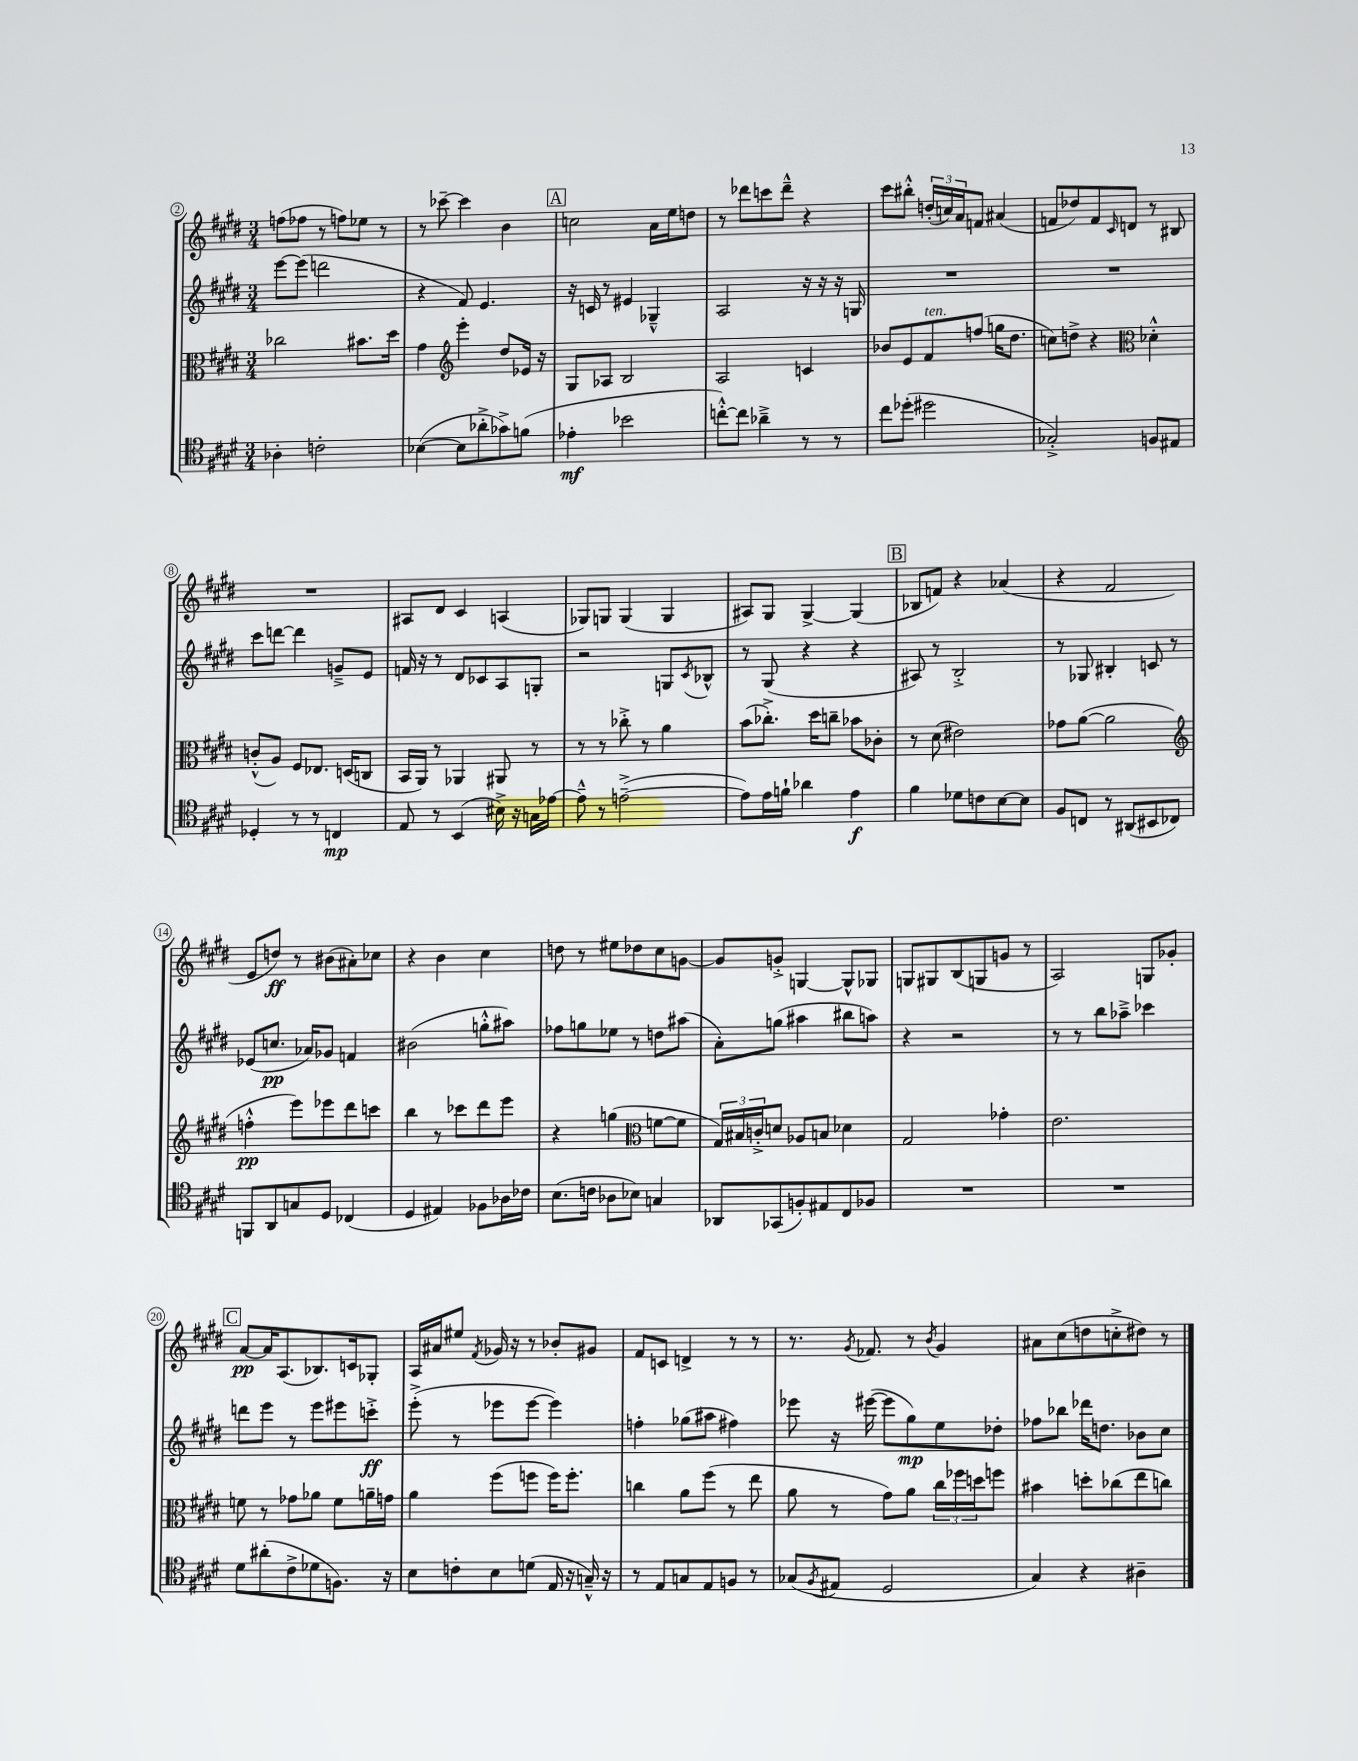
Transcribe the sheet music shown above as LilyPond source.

<<
\new StaffGroup <<
\new Staff = "s0" {
    \clef treble \key e \major \numericTimeSignature \time 3/4
    f''8( fes''8 r8 f''8) ees''8 r8 |
    r8 ces'''8~-- ces'''4 b'4 |
    \mark \markup { \box "A" } c''2 a'16 e''16 d''8 |
    r8 des'''8 c'''8 des'''8---^ r4 |
    cis'''8 bis''8-.-^ \tuplet 3/2 { d''16-.( c''16) a'16 } f'8 ais'4( |
    f'8 des''8) f'8 \grace { cis'16 } d'8 r8 bis8 |
    R2. |
    ais8 dis'8 cis'4 a4( |
    ges8) g8 g4( g4 |
    ais8) gis8 gis4~-> gis4( |
    \mark \markup { \box "B" } bes8 f'8) r4 aes'4( |
    r4 fis'2 |
    e'8 d''8\ff) r8 bis'8( ais'8-.) ces''8 |
    r4 b'4 cis''4 |
    d''8 r8 eis''8 des''8 cis''8 g'8~ |
    g'8 g'8-.-> g4~ g8-^ ges8 |
    g8 gis8 b8( g8 g'8 r8 |
    a2) g8 ges'8-. |
    \mark \markup { \box "C" } a'8~\pp a'16 a8.( bes8.) c'16 ges8-. |
    a16 ais'16 eis''8 \acciaccatura { fis'8 } ges'16 r16 r8 bes'8-. gis'8 |
    fis'8 c'8 d'4-> r8 r8 |
    r8. \acciaccatura { gis'8 } fes'8. r8 \acciaccatura { b'8 } gis'4 |
    ais'8 cis''8( d''8 c''8-.-> dis''8) r8 \bar "|." |
}
\new Staff = "s1" {
    \clef treble \key e \major \numericTimeSignature \time 3/4
    e'''8~ e'''8( d'''2 |
    r4 fis'8) e'4. |
    \mark \markup { \box "A" } r16 c'16 r8 eis'4 ges4---^ |
    a2 r16 r16 r16 g16 |
    R2. |
    R2. |
    cis'''8 d'''8~ d'''4 g'8---> e'8 |
    f'16 r16 r8 dis'8 ces'8 a8 g8-. |
    r2 g8 \acciaccatura { cis'8 } bes8-^ |
    r8 gis8( r4 r4 |
    \mark \markup { \box "B" } ais8) r8 b2-.-> |
    r8 ges8 bis4-. c'8 r8 |
    ees'8( c''8.\pp aes'16) ges'8 f'4 |
    bis'2( g''8-.-^ ais''8) |
    fes''8 g''8 ees''8 r8 d''8 ais''8( |
    a'8-.) g''8( ais''4 bis''8 a''8) |
    r4 r2 |
    r8 r8 b''8 aes''8---> ces'''4 |
    \mark \markup { \box "C" } d'''8 e'''8 r8 e'''8 eis'''8 c'''8-.->\ff |
    e'''8-.->( r8 ees'''8 ees'''8~ ees'''4) |
    f''4-. ges''8( ais''8 fis''4) |
    ees'''8 r16 eis'''16~( eis'''8 gis''8\mp) e''8 des''8-. |
    fes''8 bes''8 des'''16 d''8. bes'8 cis''8 \bar "|." |
}
\new Staff = "s2" {
    \clef alto \key e \major \numericTimeSignature \time 3/4
    ces''2 bis'8. dis''16 |
    gis'4 \clef treble e'''4-. dis''8 ees'16 r16 |
    \mark \markup { \box "A" } gis8 aes8 b2 |
    a2 c'4 |
    bes'8 e'8 fis'8^\markup { \italic "ten." } f''8( g''16 dis''8. |
    c''8) d''8-> r4 \clef alto des'4-.-^ |
    c'8-.-^( a8) fis8 ees8. d16( c8 |
    b,16 a,16) r8 aes,4 ais,8 r8 |
    r8 r8 ces''8-.-> r8 a'4 |
    b'8( ces''8.-.->) dis''16 c''8-- bes'8 ces'8-. |
    \mark \markup { \box "B" } r8 dis'8( eis'2) |
    ges'8 a'8~( a'2 |
    \clef treble f''4-.-^\pp e'''8) ees'''8 dis'''8 c'''8 |
    b''4 r8 ces'''8 dis'''8 e'''8 |
    r4 g''4( \clef alto f'8~ f'8 |
    \tuplet 3/2 { gis16) bis16 c'16-.-> } d'8 aes8 b8 des'4 |
    gis2 ges'4-. |
    e'2. |
    \mark \markup { \box "C" } f'8 r8 ges'8 aes'8 f'8 a'16-- g'16 |
    a'4 fis''8( f''8 f''16) f''8.-. |
    c''4 a'8 fis''8( r8 e''8 |
    a'8 r8 gis'8) a'8 \tuplet 3/2 { cis''16 fes''16 d''16 } f''8 |
    bis'4 d''8-. ces''8( e''8 c''8) \bar "|." |
}
\new Staff = "s3" {
    \clef tenor \key e \major \numericTimeSignature \time 3/4
    aes4-. c'2-. |
    bes4~( bes8 aes'8-.-> ges'8->) f'8( |
    \mark \markup { \box "A" } ees'4-.\mf bes'2 |
    c''8~-.-^) c''8 aes'4---> r8 r8 |
    cis''8 des''8-.( dis''2 |
    ges2-.->) f8 eis8 |
    des4-. r8 r8 c4\mp |
    e8 r8 b,4( bis16->) r16 g16 ees'16~ |
    ees'8---^ r8 e'2~--->( |
    e'8) e'16 f'16-! aes'4 e'4\f |
    \mark \markup { \box "B" } fis'4 des'8 c'8 b8~ b8 |
    fis8 c8 r8 ais,8( bis,8 ces8) |
    f,8 a,8 g8 dis8 ces4( |
    dis4 eis4) fes8 aes16 ces'16 |
    b8.( c'16 aes8 bes8) g4 |
    aes,8 ges,8( f8-.) eis8 cis8 fes8 |
    R2. |
    R2. |
    \mark \markup { \box "C" } dis'8 ais'8-.( cis'8-> des'8 f8.) r16 |
    b8 c'8-. b8 d'8( e16 r16 g16---^) r16 |
    r8 e8 g8 e8 f8 r8 |
    ges8( \acciaccatura { fis8 } eis8 dis2 |
    gis4) r4 ais4-- \bar "|." |
}
>>
>>
\layout { \context { \Score currentBarNumber = #2 \override BarNumber.stencil = #(make-stencil-circler 0.1 0.3 ly:text-interface::print) } }
